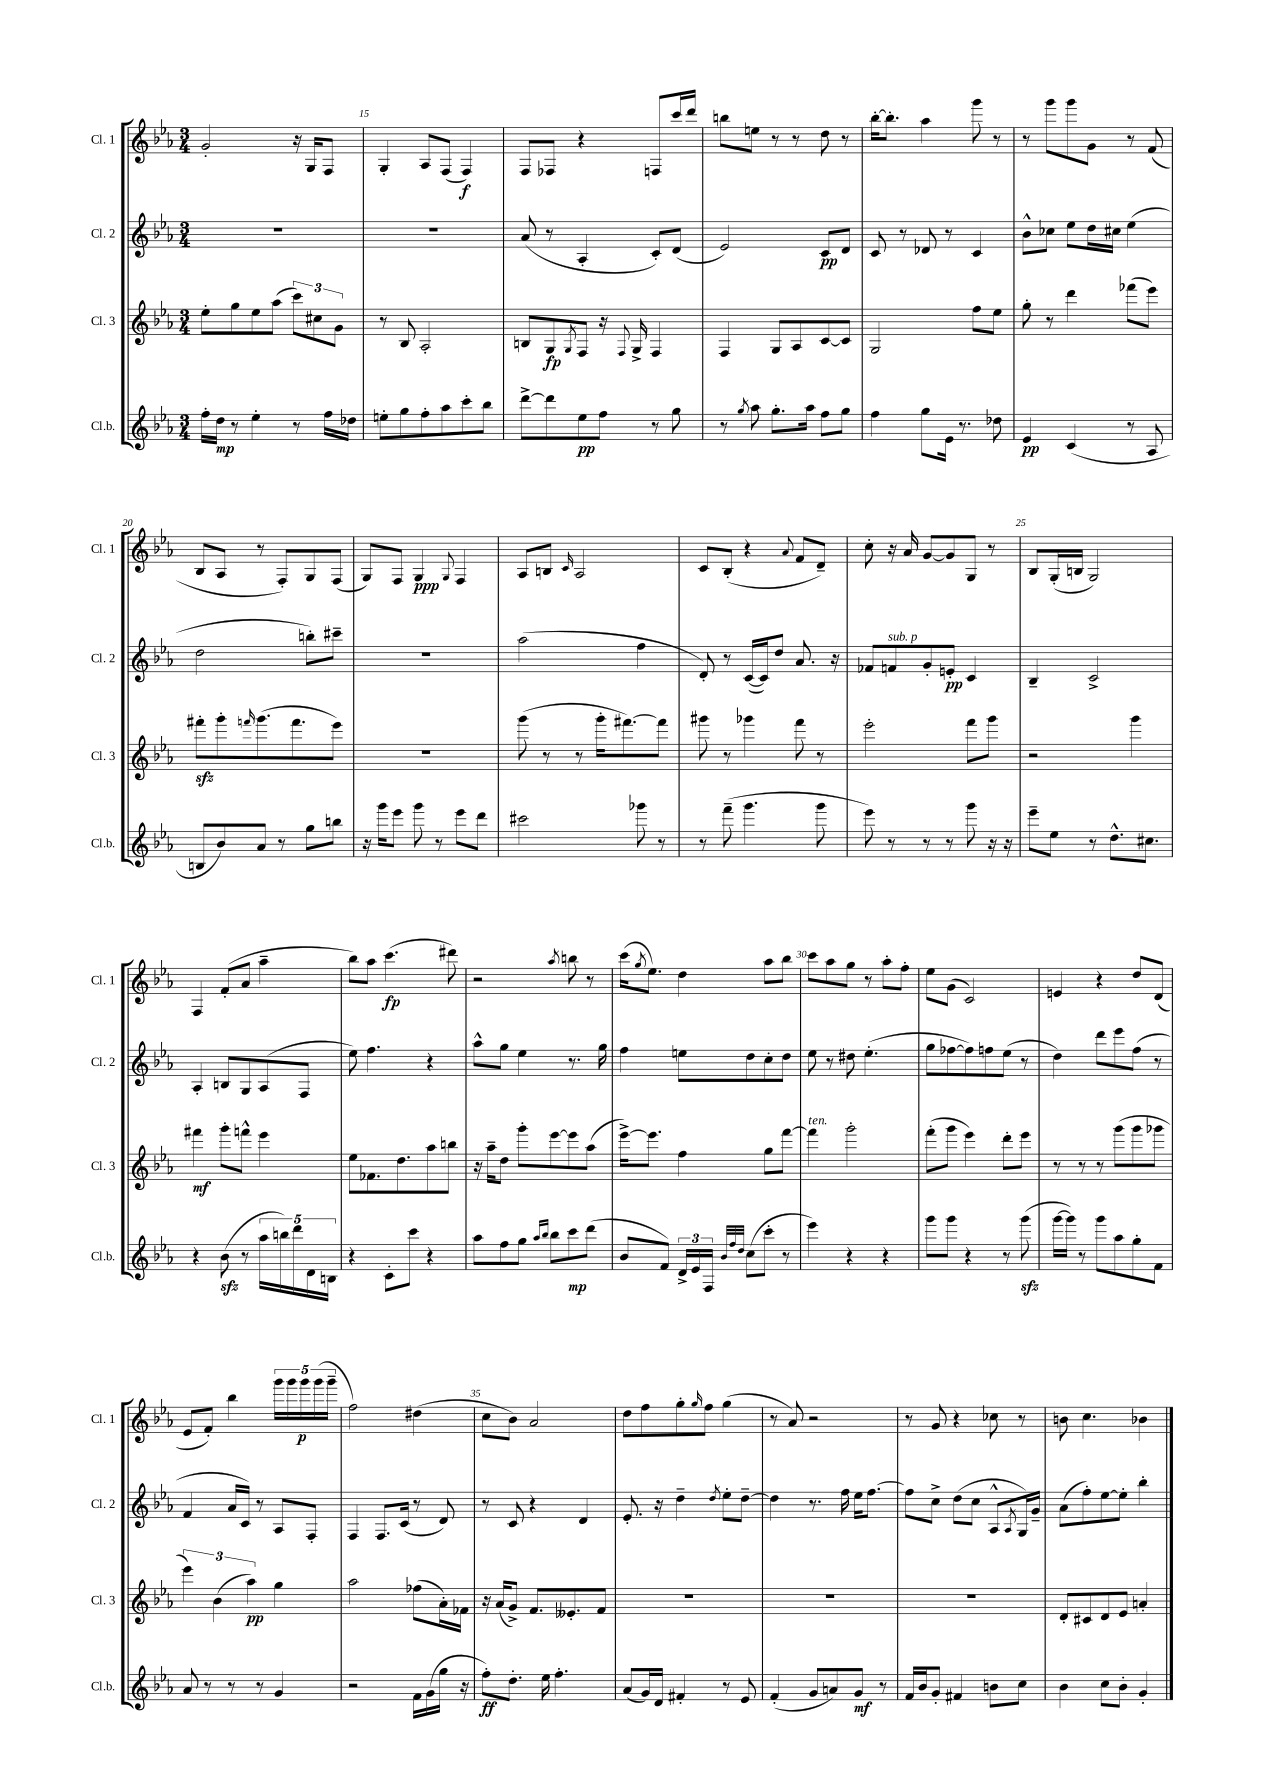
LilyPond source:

<<
\new StaffGroup <<
\new Staff = "s0" \with { instrumentName = "Cl. 1" shortInstrumentName = "Cl. 1" } {
    \clef treble \key ees \major \numericTimeSignature \time 3/4
    g'2-. r16 g16 f8 |
    g4-. aes8 f8( f4\f) |
    f8 fes8 r4 f8 c'''16 d'''16 |
    b''8 e''8 r8 r8 d''8 r8 |
    bes''16~-. bes''8.-. aes''4 g'''8 r8 |
    r8 g'''8 g'''8 g'8 r8 f'8( |
    bes8 aes8 r8 f8-.) g8 f8( |
    g8) f8 g4\ppp \appoggiatura { g8 } f4 |
    aes8 b8 \grace { c'16 } aes2 |
    c'8 bes8-.( r4 \appoggiatura { aes'8 } f'8 d'8--) |
    c''8-. r16 aes'16 g'8~ g'8 g8 r8 |
    bes8 g16-.( b16 g2) |
    f4 f'8-.( aes'8 aes''4-- |
    bes''8) aes''8 c'''4.\fp( dis'''8) |
    r2 \acciaccatura { aes''8 } b''8 r8 |
    c'''16( \acciaccatura { g''8 } ees''8.) d''4 aes''8 bes''8 |
    c'''8 aes''8 g''8 r8 aes''8-. f''8-. |
    ees''8 g'8( c'2) |
    e'4 r4 d''8 d'8( |
    ees'8 f'8-.) bes''4 \tuplet 5/4 { g'''16 g'''16 g'''16\p g'''16( g'''16-- } |
    f''2) dis''4( |
    c''8 bes'8) aes'2 |
    d''8 f''8 g''8-. \grace { g''16 } f''8 g''4( |
    r8 aes'8) r2 |
    r8 g'8 r4 ces''8 r8 |
    b'8 c''4. bes'4 \bar "|." |
}
\new Staff = "s1" \with { instrumentName = "Cl. 2" shortInstrumentName = "Cl. 2" } {
    \clef treble \key ees \major \numericTimeSignature \time 3/4
    R2. |
    R2. |
    aes'8( r8 aes4-. c'8-.) d'8( |
    ees'2) c'8\pp d'8 |
    c'8 r8 des'8 r8 c'4 |
    bes'8-^ ces''8 ees''8 d''16 cis''16 ees''4( |
    d''2 b''8-.) cis'''8-- |
    R2. |
    aes''2( f''4 |
    d'8-.) r8 c'16~( c'16) d''8 aes'8. r16 |
    fes'8 f'8^\markup { \italic "sub. p" } g'8-. e'8-.\pp c'4 |
    bes4-- c'2-> |
    aes4-. b8 g8 aes8( f8 |
    ees''8) f''4. r4 |
    aes''8-^ g''8 ees''4 r8. g''16 |
    f''4 e''8 d''8 c''8-. d''8 |
    ees''8 r8 dis''8 ees''4.-.( |
    g''8 fes''8~ fes''8) f''8 ees''8( r8 |
    d''4) d'''8 ees'''8 f''8( r8 |
    f'4 aes'16 c'16) r8 aes8 f8-. |
    f4 f8. c'16( r8 d'8) |
    r8 c'8 r4 d'4 |
    ees'8.-. r16 d''4-- \acciaccatura { d''8 } ees''8-. d''8~-- |
    d''4 r8. f''16 ees''16 f''8.~ |
    f''8 c''8-> d''8( c''8 aes8-^ \acciaccatura { aes8 } g16) g'16-- |
    aes'8( f''8-.) ees''8~ ees''8-. bes''4-. \bar "|." |
}
\new Staff = "s2" \with { instrumentName = "Cl. 3" shortInstrumentName = "Cl. 3" } {
    \clef treble \key ees \major \numericTimeSignature \time 3/4
    ees''8-. g''8 ees''8 aes''8( \tuplet 3/2 { c'''8) cis''8 g'8 } |
    r8 bes8 aes2-. |
    b8 g8\fp \acciaccatura { g8 } f8 r16 \appoggiatura { f8 } g16-> f4 |
    f4 g8 aes8 c'8~ c'8 |
    g2 f''8 ees''8 |
    g''8-. r8 d'''4 fes'''8( ees'''8) |
    fis'''8-.\sfz g'''8-. \grace { f'''16 } g'''8.( f'''8. ees'''8) |
    R2. |
    g'''8( r8 r8 g'''16-. fis'''8.~) fis'''8 |
    gis'''8 r8 ges'''4 f'''8 r8 |
    ees'''2-. f'''8 g'''8 |
    r2 g'''4 |
    fis'''4\mf g'''8-. f'''8-^ ees'''4 |
    ees''8 fes'8. d''8. aes''8 b''8 |
    r16 aes''16-- d''8 g'''8-. ees'''8~ ees'''8 aes''8( |
    ees'''16~->) ees'''8. f''4 g''8 f'''8~ |
    f'''4^\markup { \italic "ten." } g'''2-. |
    f'''8-.( g'''8 ees'''4) d'''8-. ees'''8 |
    r8 r8 r8 g'''8( g'''8 ges'''8 |
    \tuplet 3/2 { ees'''4) bes'4( aes''4\pp) } g''4 |
    aes''2 fes''8( aes'16-.) fes'16 |
    r16 aes'16( g'8->) f'8. eeses'8.-. f'8 |
    R2. |
    R2. |
    R2. |
    d'8-. cis'8 d'8 ees'8 a'4-. \bar "|." |
}
\new Staff = "s3" \with { instrumentName = "Cl.b." shortInstrumentName = "Cl.b." } {
    \clef treble \key ees \major \numericTimeSignature \time 3/4
    f''16-. d''16\mp r8 ees''4-. r8 f''16 des''16 |
    e''8-. g''8 f''8-. aes''8 c'''8-. bes''8 |
    d'''8~-> d'''8 ees''8\pp f''8 r8 g''8 |
    r8 \acciaccatura { g''8 } aes''8 g''8.-. aes''16 f''8 g''8 |
    f''4 g''8 ees'16 r8. des''8 |
    ees'4\pp c'4( r8 aes8 |
    b8 bes'8) aes'8 r8 g''8 b''8 |
    r16 g'''16 ees'''8 g'''8 r8 ees'''8 d'''8 |
    cis'''2 ges'''8 r8 |
    r8 f'''8--( g'''4. g'''8 |
    ees'''8) r8 r8 r8 g'''8 r16 r16 |
    ees'''8-- ees''8 r8 d''8.-^ cis''8. |
    r4 bes'8\sfz( r8 \tuplet 5/4 { aes''16 b''16) d'''16 d'16 b16 } |
    r4 c'8-. c'''8 r4 |
    aes''8 f''8 g''8 \grace { aes''16 bes''16 } bes''8 c'''8\mp d'''8( |
    bes'8 f'8) \tuplet 3/2 { d'16-> ees'16 f16 } \grace { bes'32 f''32 d''32 } c''8( c'''8-. r8 |
    ees'''4) r4 r4 |
    g'''8 g'''8 r4 r8 g'''8\sfz( |
    g'''16~ g'''16) r8 g'''8 aes''8 g''8-. f'8 |
    aes'8 r8 r8 r8 g'4 |
    r2 f'16 g'16( g''16 r16 |
    f''8-.\ff) d''8.-. ees''16 f''4.-. |
    aes'8( g'16) d'16 fis'4-. r8 ees'8 |
    f'4-.( g'8 a'8) g'8\mf r8 |
    f'16 bes'16 g'8-. fis'4 b'8 c''8 |
    bes'4 c''8 bes'8-. g'4-. \bar "|." |
}
>>
>>
\layout { \context { \Score currentBarNumber = #14 \override BarNumber.break-visibility = ##(#f #t #t) barNumberVisibility = #(every-nth-bar-number-visible 5) } }
